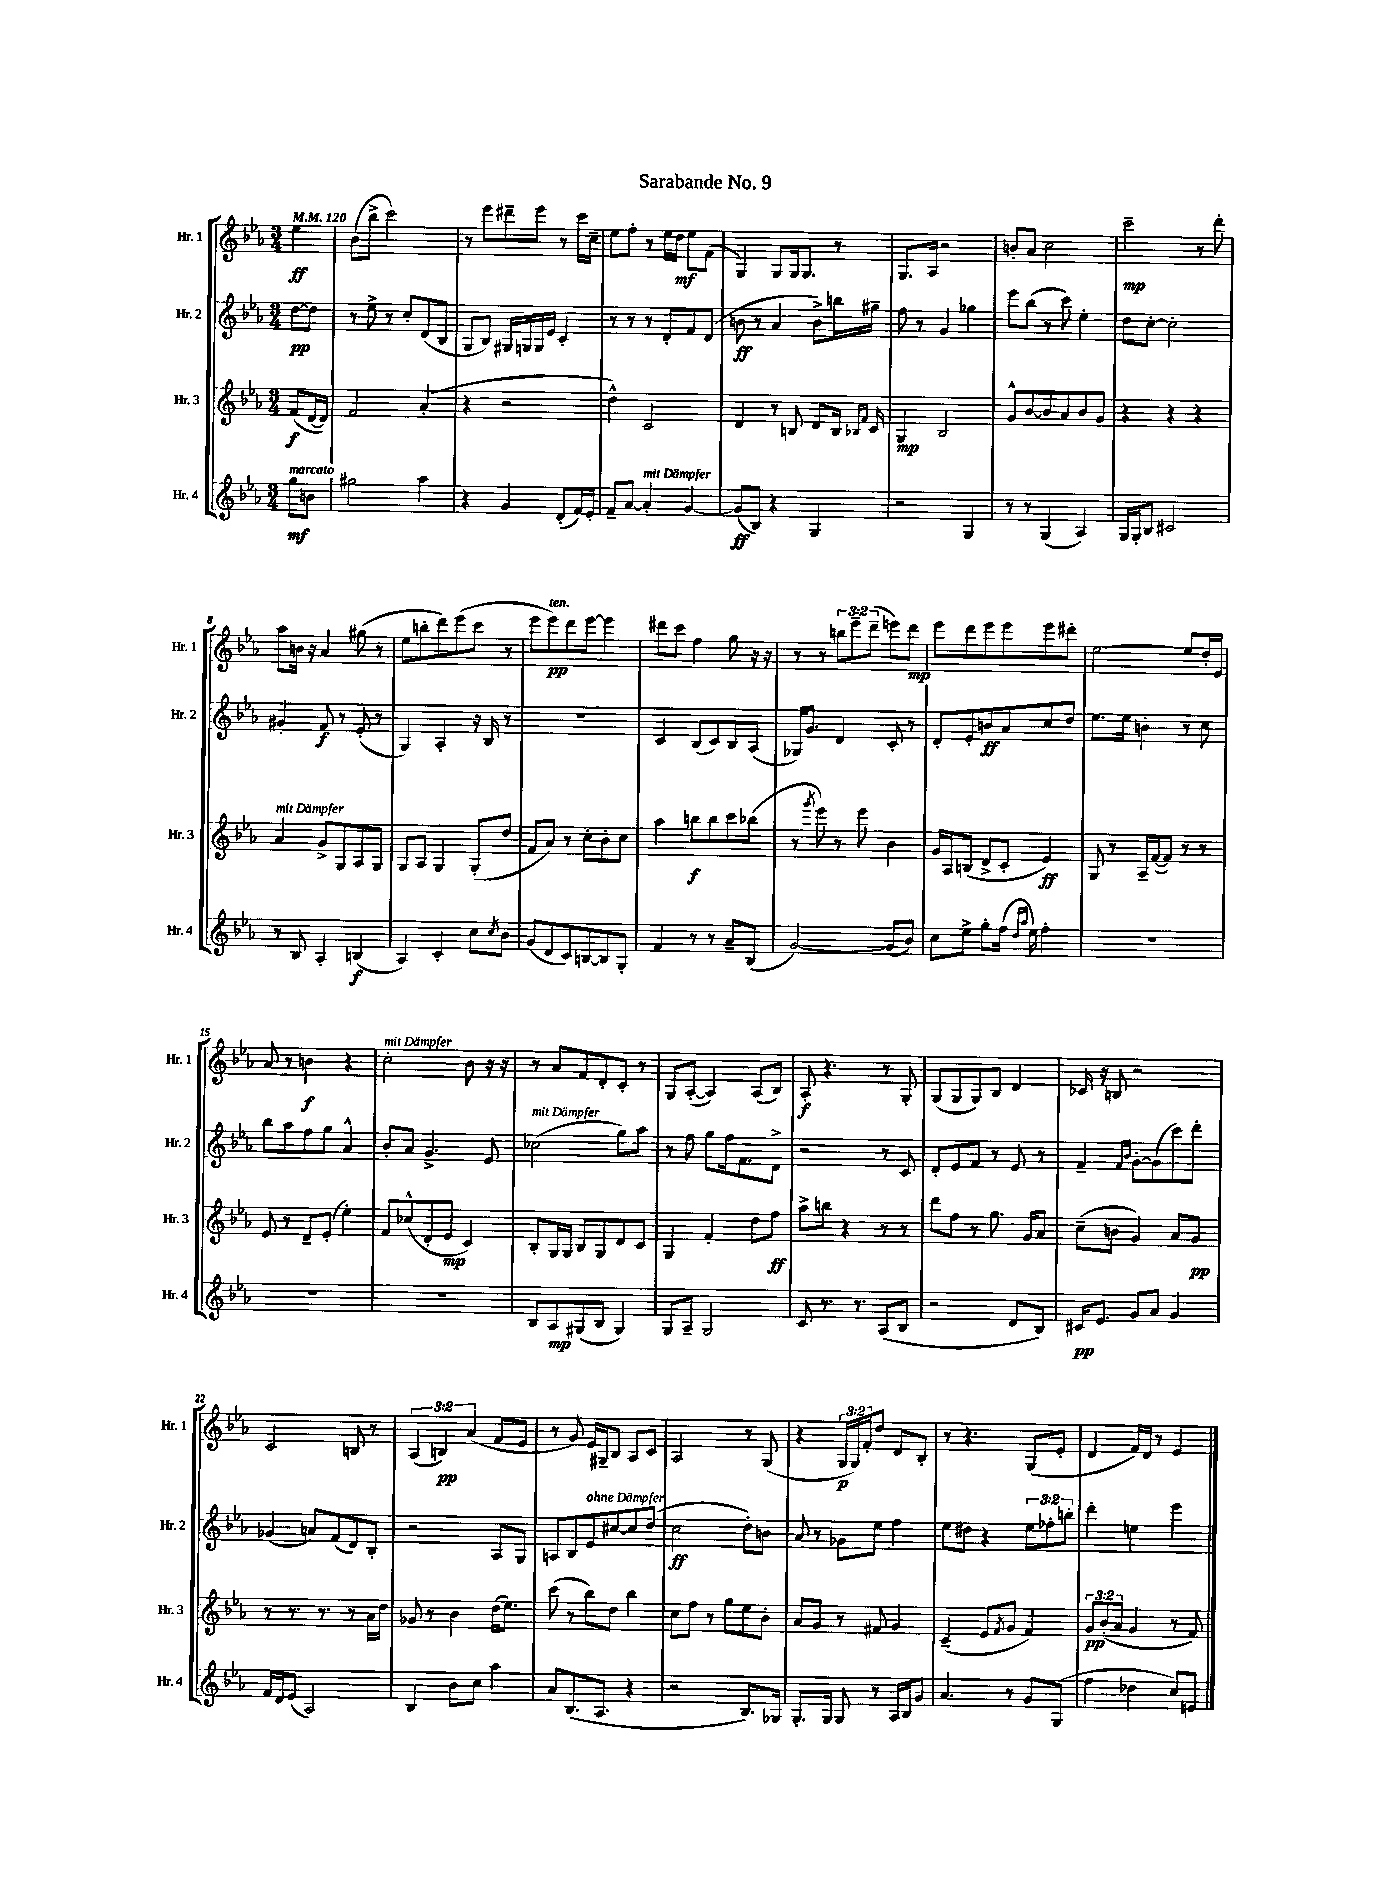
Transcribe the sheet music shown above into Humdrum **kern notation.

**kern	**kern	**kern	**kern
*staff4	*staff3	*staff2	*staff1
*clefG2	*clefG2	*clefG2	*clefG2
*k[b-e-a-]	*k[b-e-a-]	*k[b-e-a-]	*k[b-e-a-]
*M3/4	*M3/4	*M3/4	*M3/4
*MM120	*MM120	*MM120	*MM120
8gg	(8f	[8dd	4ee-
8b	[16d	8dd]	.
.	16d])	.	.
=	=	=	=
2gg#	2f	8r	(8b-
.	.	8ee-^	8bb-^
.	.	8r	2ccc)
.	.	8cc'	.
4aa-	(4a-'	(8d	.
.	.	8B-	.
=	=	=	=
4r	4r	8G	8r
.	.	8B-)	8eee-
4g	2r	16G#	8ddd#~
.	.	16G	.
.	.	16G	8eee-
.	.	16e-	.
(8d'	.	4c'	8r
16f)	.	.	16ccc
16e-'	.	.	16cc~
=	=	=	=
8f~	4dd^^)	8r	8ee-
[8a-	.	8r	8ff'
4a-']	2c	8r	8r
.	.	8d'	16ee-
.	.	.	16dd
[4g	.	8f	8ee-
.	.	(8d	(8f
=	=	=	=
(8g]	4d	8b	4G)
8B-)	.	8r	.
4r	8r	4a-	8G
.	8B	.	16G
.	.	.	8.G
4G	8d	8b^)	.
.	16B	16bb	8r
.	16qqB-	.	.
.	16qqf	.	.
.	16c	16gg#~	.
=	=	=	=
2r	4G	8ff	8.G
.	.	8r	.
.	.	.	16A-
.	2B-	4g	2r
4G	.	4gg-	.
=	=	=	=
8r	8g^^	8eee-	8b'
8r	[8b-	(8bb-	8a-
(4G	8b-]	8r	2cc
.	8a-	8ccc)	.
4A-)	8b-	4ee-'	.
.	8g	.	.
=	=	=	=
16G	4r	8dd	2ccc~
16G'	.	.	.
8B-	.	[8cc'	.
2c#	4r	2cc']	.
.	4r	.	8r
.	.	.	8ddd'
=	=	=	=
8r	4a-	4g#'	8aa-
8B-	.	.	16b
.	.	.	16r
4A-'	8g^	8f	4a-
.	8G	8r	.
(4B	8A-	(8e-'	(8gg#
.	8G	8r	8r
=	=	=	=
4A-)	8G	4G)	8ee-
.	8A-	.	8bb'
4c'	4G	4A-'	8ddd)
.	.	.	(8eee-
8cc	(8G'	16r	8ccc
.	.	16B-	.
8qcc	.	.	.
8b-	8dd	8r	8r
=	=	=	=
(8g	8f	2.r	8eee-
8d	8a-)	.	8eee-)
8c)	8r	.	8ddd
[8B	8cc'	.	[8eee-
8B]	8b-'	.	4eee-]
8G'	8cc	.	.
=	=	=	=
4f	4aa-	4c	8ddd#
.	.	.	8ccc
8r	8bb	(8B-	4ff
8r	8bb	8c)	.
8a-~	8ccc	8B-	8gg
(8B-	(8bb-	(8A-	16r
.	.	.	16r
=	=	=	=
[2g)	8r	16G-)	8r
.	.	8.g	.
.	8qggg	.	.
.	8eee-)	.	8r
.	8r	4d	12bb
.	.	.	12eee-~
.	8eee-	.	.
.	.	.	(12ddd~
(8g]	4b-	8c'	8eee)
8b-)	.	8r	8ddd
=	=	=	=
8cc	16g	8d'	8eee-
.	16A-	.	.
8ee-^	(8B	8e-'	8ddd
8gg'	8d^	8b	8eee-
(16ff	8c'	8a-	8eee-
16qqdd	.	.	.
16qqaa-	.	.	.
16ee-)	.	.	.
4ff'	4e-)	8cc	8eee-
.	.	8dd	8ddd#'
=	=	=	=
2.r	8G	8.ee-	[2ee-
.	8r	.	.
.	.	16ee-	.
.	16A-~	4b'	.
.	([16f	.	.
.	8f])	.	.
.	8r	8r	8ee-]
.	8r	8cc	16dd'
.	.	.	16e-
=	=	=	=
2.r	8e-	8bb-	8a-
.	8r	8aa-	8r
.	8d~	8ff	4b
.	(8e-'	8gg	.
.	4ee-')	4a-^^	4r
=	=	=	=
2.r	8f	8b-'	2cc'
.	(8cc-^^	8a-	.
.	8d'	4.g^	.
.	8e-	.	.
.	4c)	.	8b-
.	.	8e-	16r
.	.	.	16r
=	=	=	=
8B-	8B-'	(2cc-	8r
8A-	16G	.	8a-
.	16G	.	.
(8G#	8B-	.	8f
8B-	8G	.	8d'
4G#)	8d	8gg)	8c'
.	8c	8aa-	8r
=	=	=	=
8G	4G	8r	8G
8A-~	.	8ff	([8A-'
2G	4f'	8gg	4A-])
.	.	16ff	.
.	.	8.f	.
.	8dd	.	(8A-
.	8ff	8d^	8B-)
=	=	=	=
8c	8aa-^	2r	8A-'
8.r	8bb	.	4.r
.	4r	.	.
8.r	.	.	.
(8A-	8r	8r	8r
8B-	8r	8c	8G'
=	=	=	=
2r	8ddd	8d'	(8G
.	8ff	8e-	8G
.	8r	8f	8G)
.	8.gg	8r	8B-
8d	.	8e-	4d
.	16g	.	.
8B-)	8a-	8r	.
=	=	=	=
16c#	(8cc~	4f~	16c-
8.e-	.	.	16r
.	8b	.	8B
.	.	16qqf	.
.	.	16qqb-	.
8g	4g)	[8g'	2r
8a-	.	(8g]	.
4g	8a-	8ccc)	.
.	8g	8ddd'	.
=	=	=	=
16f	8r	(4g-	2c
16d	.	.	.
(8e-	8.r	.	.
2A-)	.	8a)	.
.	8.r	.	.
.	.	(8f	.
.	8r	8d)	8B
.	16a-	8B-'	8r
.	16dd	.	.
=	=	=	=
4B-	8g-	2r	(6A-
.	8r	.	.
.	.	.	6B)
8b-	4b-	.	.
.	.	.	(6a-
8cc	.	.	.
4aa-	(16dd	8A-	8f
.	8.ee-)	.	.
.	.	8G	8e-
=	=	=	=
8a-	(8ccc	8A	8r
(8.B-	8r	8B-	8g)
.	8bb-)	8e-	16e-
8.A-	.	.	16G#~
.	8dd	[8cc#	8B-
4r	4bb-	8cc#]	8A-
.	.	(8dd	8c
=	=	=	=
2r	8cc	2cc	2A-
.	8ff	.	.
.	8r	.	.
.	8gg	.	.
8.B-)	8ee-	8dd')	8r
.	8b-'	8b	(8G
16G-	.	.	.
=	=	=	=
8.G'	8a-	8a-	4r
.	8g	8r	.
16G	.	.	.
8G	8r	8g-	24G
.	.	.	24G)
.	.	.	24f'
8r	8f#	8ee-	8dd
16A-	4g	4ff	8d
16B-	.	.	.
8g	.	.	8B-'
=	=	=	=
4.a-	(4c~	8ee-	8r
.	.	8dd#	4.r
.	8e-	4r	.
.	8qf	.	.
8r	8g	.	.
8g	4f)	12ee-	(8G
.	.	12ff-'	.
(8G	.	.	8e-'
.	.	12bb'	.
=	=	=	=
4ff	12g	4ddd'	4d
.	(12b-'	.	.
.	12a-	.	.
4dd-	4g	4ee	16f)
.	.	.	16d
.	.	.	8r
8cc)	8r	4eee-	4e-
8e	8f)	.	.
==	==	==	==
*-	*-	*-	*-
